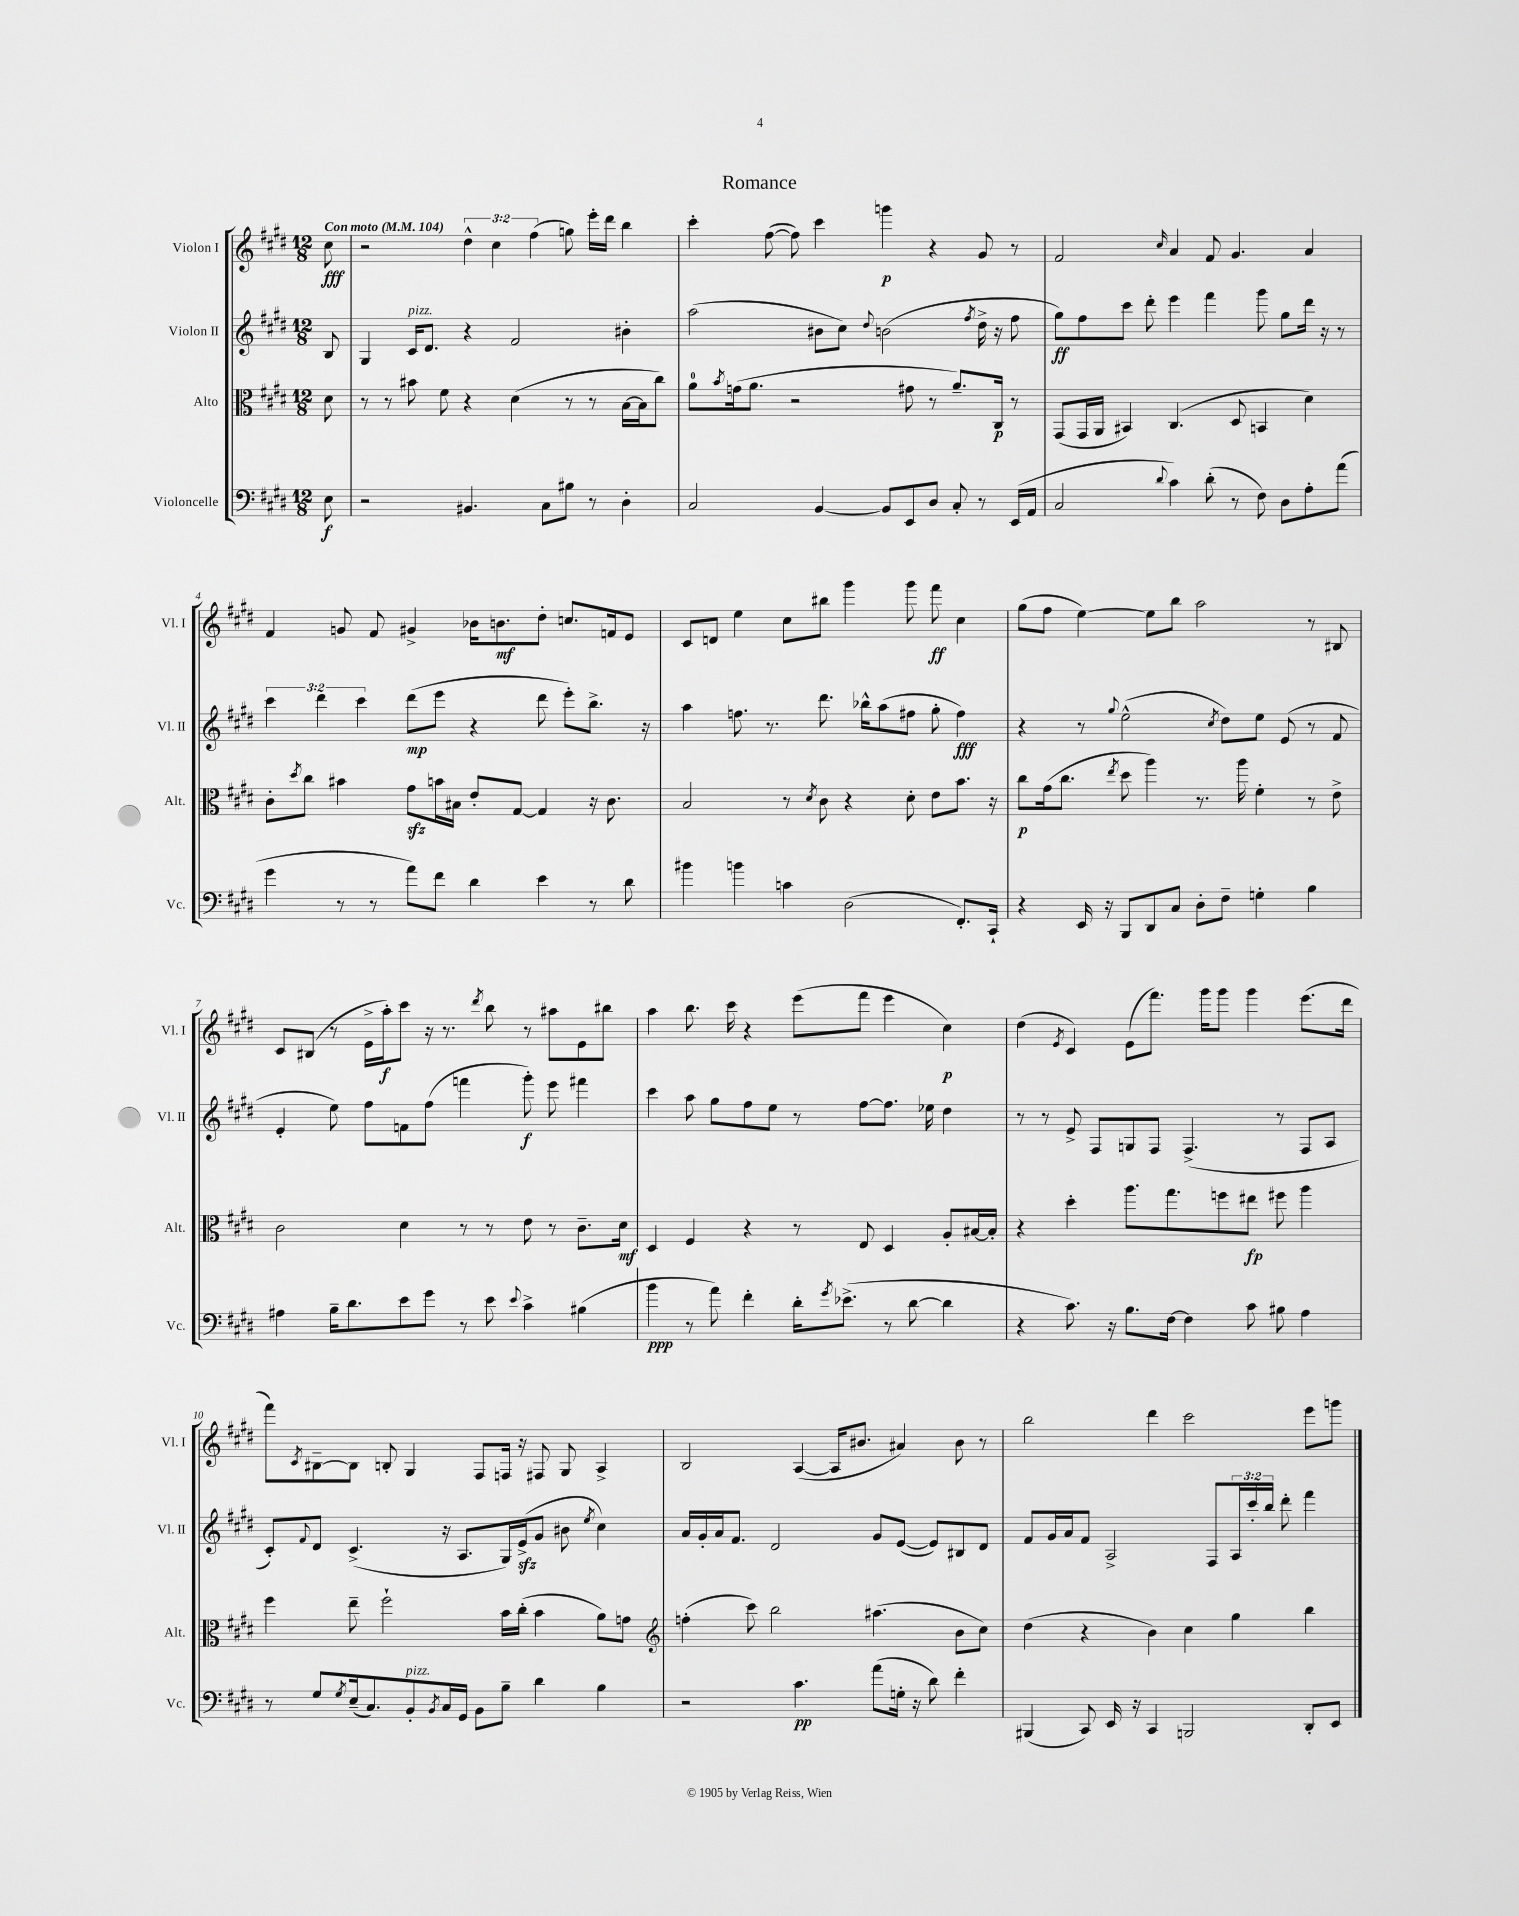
\header { title = "Romance" }
<<
\new StaffGroup <<
\new Staff = "s0" \with { instrumentName = "Violon I" shortInstrumentName = "Vl. I" } {
    \clef treble \key e \major \numericTimeSignature \time 12/8 \override Staff.TupletNumber.text = #tuplet-number::calc-fraction-text \partial 8 \tempo "Con moto" 4 = 104
    cis''8\fff |
    r2 \tuplet 3/2 { dis''4-^ cis''4 fis''4( } g''8) e'''16-. dis'''16 b''4 |
    cis'''4-. fis''8~( fis''8) cis'''4 g'''4\p r4 gis'8 r8 |
    fis'2 \grace { cis''16 } a'4 fis'8 gis'4. a'4 |
    fis'4 g'8 fis'8 gis'4-> bes'16 b'8.\mf dis''8-. c''8. f'16 e'8 |
    cis'8 d'8 e''4 cis''8 bis''8 gis'''4 gis'''8 fis'''8\ff cis''4 |
    gis''8( fis''8 e''4~) e''8 b''8 a''2 r8 bis8 |
    cis'8 bis8( r8 e'16-> a''16-.\f) cis'''8 r16 r8. \acciaccatura { dis'''8 } b''8 r8 ais''8 e'8 bis''8 |
    a''4 b''8. cis'''16 r4 e'''8( fis'''8 e'''4 cis''4\p) |
    dis''4( \acciaccatura { e'8 } cis'4) e'8( fis'''8.) gis'''16 gis'''8 gis'''4 e'''8.( dis'''16 |
    fis'''8) \acciaccatura { cis'8 } bis8~-- bis8 b8-. gis4 fis8 f16 r16 fis8 gis8 a4-> |
    b2 a4~( a16 bis'8. ais'4) bis'8 r8 |
    b''2 dis'''4 cis'''2 e'''8 g'''8 \bar "|." |
}
\new Staff = "s1" \with { instrumentName = "Violon II" shortInstrumentName = "Vl. II" } {
    \clef treble \key e \major \numericTimeSignature \time 12/8 \override Staff.TupletNumber.text = #tuplet-number::calc-fraction-text \partial 8
    b8 |
    gis4 cis'16^\markup { \italic "pizz." } dis'8. r4 fis'2 bis'4-. |
    a''2( bis'8 cis''8) \appoggiatura { dis''8 } b'2( \acciaccatura { fis''8 } dis''16-> r16 fis''8 |
    gis''8\ff) fis''8 cis'''8 dis'''8-. e'''4 fis'''4 gis'''8 gis''8 dis'''16 r16 r8 |
    \tuplet 3/2 { cis'''4 dis'''4 cis'''4 } dis'''8\mp( e'''8 r4 dis'''8 e'''8-.) b''8.-> r16 |
    a''4 f''8. r8. dis'''8. bes''16-^ a''8( fis''8 gis''8-. fis''4\fff) |
    r4 r8 \appoggiatura { gis''8 } e''2-^( \acciaccatura { cis''8 } dis''8) e''8 e'8( r8 fis'8 |
    e'4-. e''8) fis''8 f'8 fis''8( f'''4 gis'''8-.\f) e'''8 fis'''4 |
    cis'''4 a''8 gis''8 fis''8 e''8 r8 fis''8~ fis''8. ees''16 dis''4 |
    r8 r8 e'8-> fis8 g8 fis8 fis4.->( r8 fis8 a8 |
    cis'8-.) \appoggiatura { fis'8 } dis'8 cis'4.->( r16 a8. gis16) e'16->\sfz( gis'8 bis'8 \acciaccatura { e''8 } cis''4) |
    a'16 gis'16-. a'16 fis'8. dis'2 gis'8 e'8~( e'8) bis8 dis'8 |
    fis'8 gis'16 a'16 fis'8 a2-> fis8 \tuplet 3/2 { a16 cis'''16-. b''16 } dis'''8-. fis'''4 \bar "|." |
}
\new Staff = "s2" \with { instrumentName = "Alto" shortInstrumentName = "Alt." } {
    \clef alto \key e \major \numericTimeSignature \time 12/8 \partial 8
    dis'8 |
    r8 r8 bis'8 fis'8 r4 dis'4( r8 r8 b16~ b16 cis''8) |
    a'8-0 \acciaccatura { b'8 } g'16( a'8. r2 gis'8 r8 a'8.--) cis16\p r8 |
    gis,8( gis,16 a,16 bis,4) cis4.( dis8 b,4 dis'4) |
    cis'8-. \acciaccatura { dis''8 } cis''8 bis'4 gis'8\sfz b'16 bis16 e'8-. gis8~ gis4 r16 cis'8. |
    b2 r8 \acciaccatura { dis'8 } cis'8 r4 dis'8-. e'8 b'8. r16 |
    cis''8\p gis'16( cis''8. \acciaccatura { e''8 } dis''8 a''4) r8. a''16 fis'4-. r8 e'8-> |
    cis'2 dis'4 r8 r8 e'8 r8 cis'8.-- dis'16\mf |
    dis4 fis4 r4 r8 e8 dis4 a8-. bis16~ bis16-. |
    r4 dis''4-. a''8. gis''8. f''8 eis''8\fp fis''8 a''4 |
    fis''4 e''8-- fis''2-! b'16 cis''16-.( b'4 a'8) g'8 |
    \clef treble f''4-.( cis'''8) b''2 ais''4.( b'8 cis''8) |
    dis''4( r4 b'4) cis''4 gis''4 b''4 \bar "|." |
}
\new Staff = "s3" \with { instrumentName = "Violoncelle" shortInstrumentName = "Vc." } {
    \clef bass \key e \major \numericTimeSignature \time 12/8 \partial 8
    e8\f |
    r2 bis,4. cis8 bis8 r8 dis4-. |
    cis2 b,4~ b,8 e,8 dis8 cis8-. r8 e,16( a,16 |
    cis2 \appoggiatura { dis'8 } cis'4) dis'8-.( r8 fis8) dis8 a8-. a'8( |
    gis'4 r8 r8 a'8) fis'8 dis'4 e'4 r8 dis'8 |
    bis'4 b'4 c'4 dis2( fis,8.-.) cis,16-! |
    r4 e,16 r16 b,,8 dis,8 cis8 dis8-. fis8-- g4-. b4 |
    ais4 b16-- dis'8. e'8 gis'8 r8 e'8 \appoggiatura { e'8 } cis'4-> bis4( |
    b'4\ppp r8 a'8) fis'4-. dis'16-. \acciaccatura { gis'8 } ees'8.->( r8 dis'8~ dis'4 |
    r4 cis'8.) r16 b8. fis16~ fis4 cis'8 bis8 a4 |
    r8 gis8 \acciaccatura { gis8 } e16--( cis8.) b,8-.^\markup { \italic "pizz." } \acciaccatura { b,8 } cis16 gis,16 b,8 b8-- dis'4 b4 |
    r2 cis'4.\pp a'8( g16-. r16 dis'8) fis'4-. |
    bis,,4( cis,8) e,16 r16 cis,4 b,,2 dis,8-. e,8 \bar "|." |
}
>>
>>
